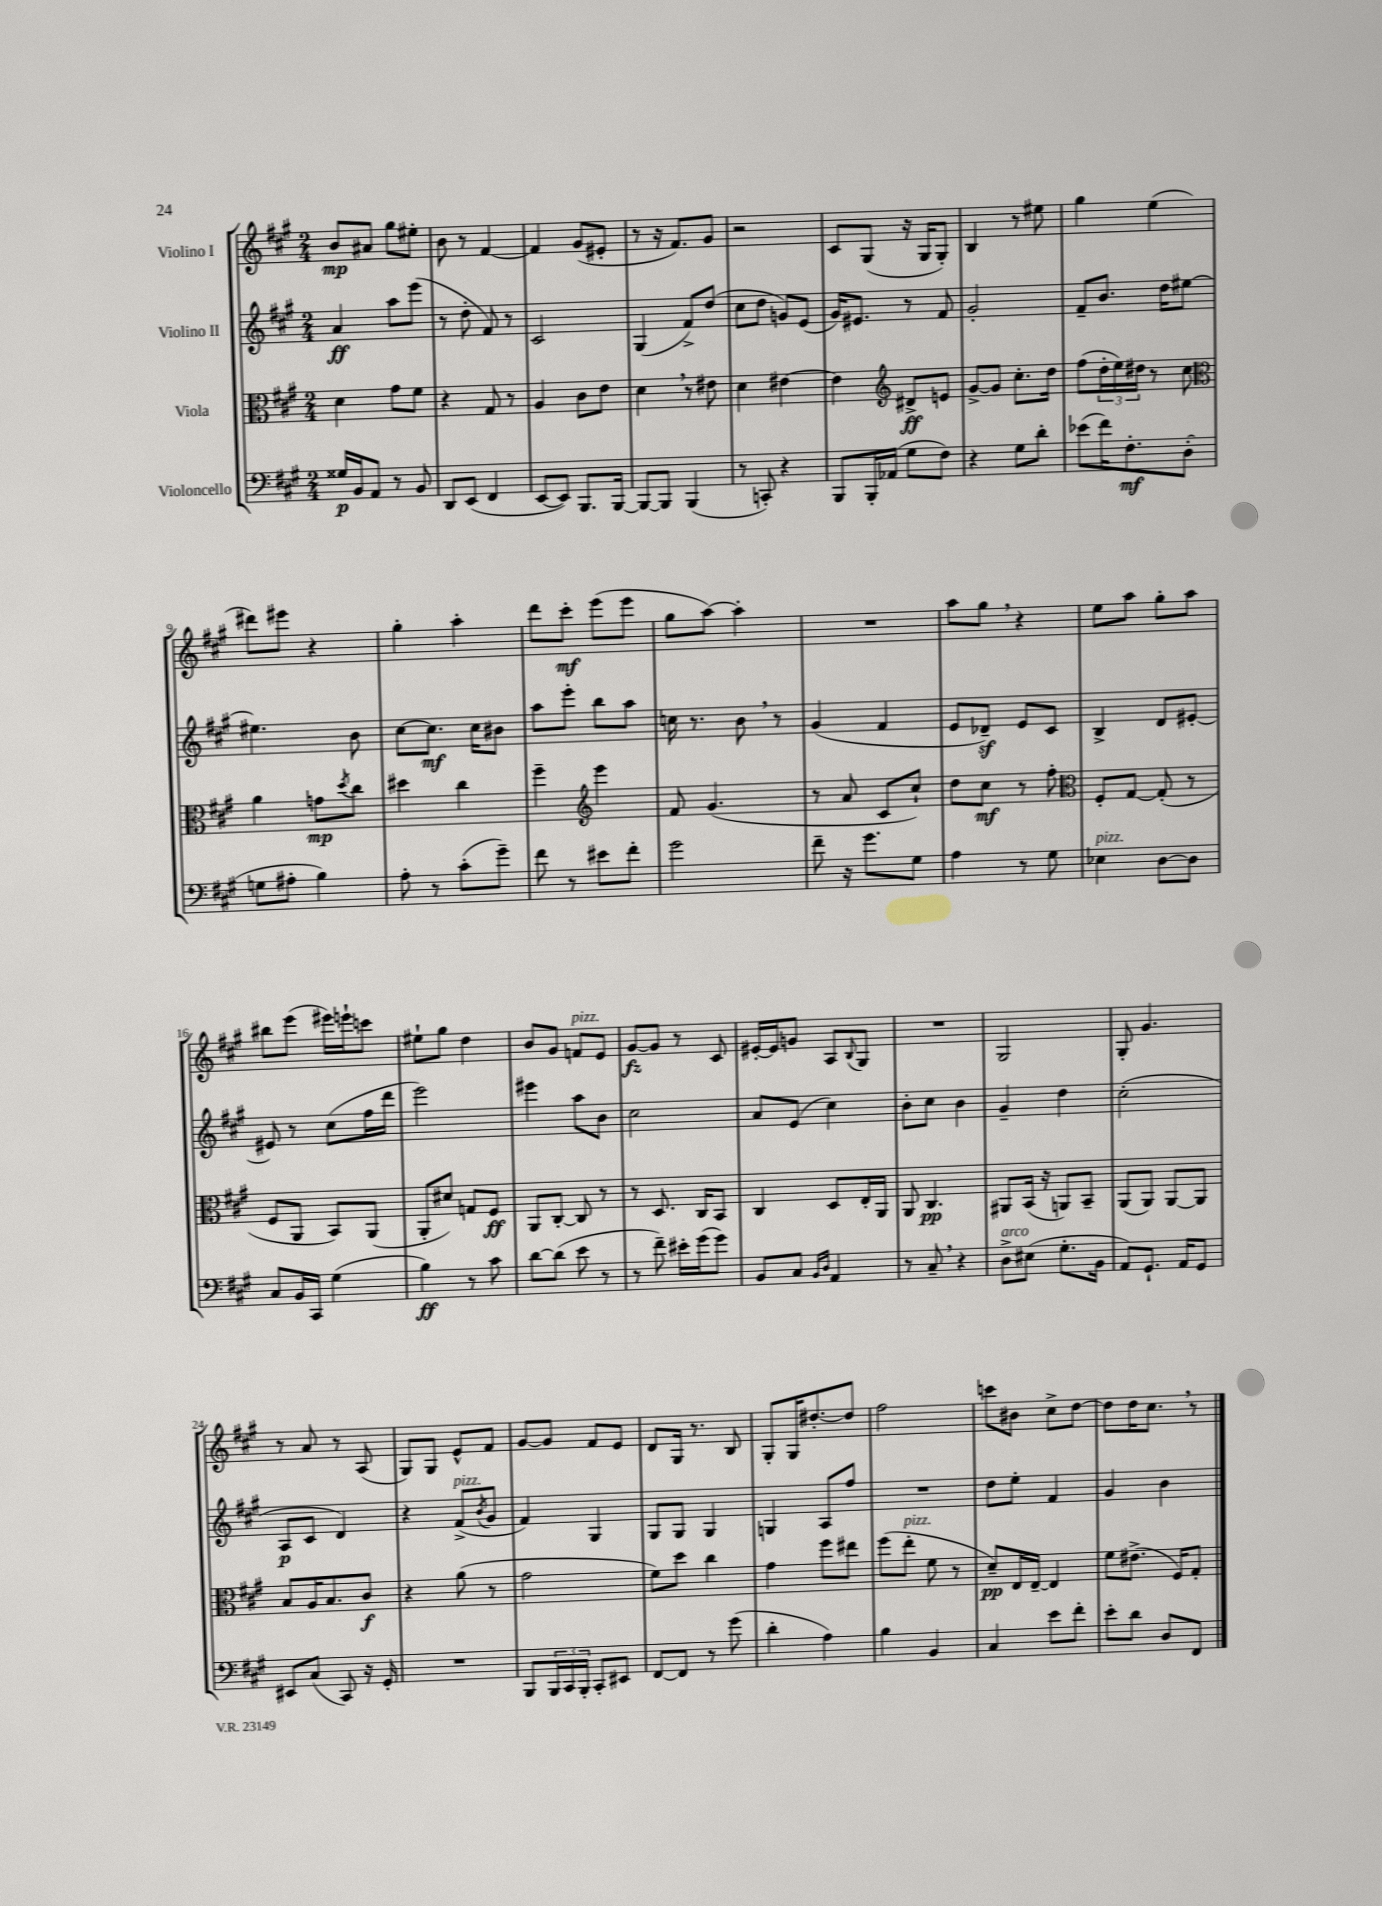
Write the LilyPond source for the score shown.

<<
\new StaffGroup <<
\new Staff = "s0" \with { instrumentName = "Violino I" } {
    \clef treble \key a \major \numericTimeSignature \time 2/4
    b'8\mp ais'8 gis''8 eis''8-. |
    b'8 r8 fis'4~ |
    fis'4 gis'8( eis'8-. |
    r8 r16 fis'8.) gis'8 |
    r2 |
    cis'8 gis8( r16 gis16 gis8-.) |
    b4 r8 eis''8 |
    gis''4 e''4( |
    dis'''8) eis'''8 r4 |
    gis''4-. a''4-. |
    d'''8 cis'''8-.\mf e'''8( e'''8 |
    gis''8 a''8~) a''4-. |
    R2 |
    a''8 gis''8 \breathe r4 |
    e''8 a''8 gis''8-. a''8 |
    bis''8 e'''8( eis'''16) e'''16-! c'''8 |
    eis''8-! gis''8 d''4 |
    b'8 gis'8 f'8^\markup { \italic "pizz." } e'8 |
    gis'8~\fz gis'8 r8 cis'8 |
    eis'16~-. eis'16 g'8 a8 \appoggiatura { b8 } gis8 |
    R2 |
    gis2 |
    gis8-. gis'4. |
    r8 a'8 r8 a8( |
    gis8) gis8 e'8-^ fis'8 |
    gis'8~ gis'8 fis'8 e'8 |
    d'8 gis16 r8. b8 |
    gis8-. gis16 dis''8.~-. dis''8 |
    fis''2 |
    c'''8 bis'8 cis''8-> d''8~ |
    d''8 d''16 cis''8. \breathe r8 \bar "|." |
}
\new Staff = "s1" \with { instrumentName = "Violino II" } {
    \clef treble \key a \major \numericTimeSignature \time 2/4
    a'4\ff a''8 e'''8( |
    r8 d''8-. fis'8) r8 |
    cis'2 |
    gis4( fis'8->) d''8( |
    cis''8 d''8 g'8) e'8( |
    gis'16) eis'8. r8 fis'8 |
    gis'2-. |
    fis'8-- b'8. d''16 eis''8~ |
    eis''4. b'8 |
    cis''8~ cis''8.\mf cis''16 bis'8 |
    a''8 e'''8-. b''8 a''8 |
    c''16 r8. b'8 \breathe r8 |
    gis'4( fis'4 |
    e'8 des'8--\sf) e'8 cis'8 |
    b4-> d'8 eis'8~-. |
    eis'8 r8 cis''8( fis''16 d'''16 |
    e'''2) |
    eis'''4 a''8 b'8 |
    cis''2 |
    a'8 e'8( cis''4) |
    b'8-. cis''8 b'4 |
    gis'4-- d''4 |
    cis''2-.( |
    a8\p cis'8 d'4) |
    r4 fis'8->^\markup { \italic "pizz." }( \acciaccatura { b'8 } gis'8 |
    fis'4) gis4 |
    gis8 gis8 gis4 |
    g4 a8 fis''8 |
    R2 |
    d''8 e''8-. fis'4 |
    gis'4 b'4 \bar "|." |
}
\new Staff = "s2" \with { instrumentName = "Viola" } {
    \clef alto \key a \major \numericTimeSignature \time 2/4
    d'4 gis'8 fis'8 |
    r4 gis8 r8 |
    a4 cis'8 e'8 |
    d'4 \breathe r8 eis'8 |
    d'4 eis'4~ |
    eis'4 \clef treble dis'8->\ff e'8 |
    gis'8~-> gis'8 cis''8.-. d''16 |
    fis''8( \tuplet 3/2 { d''16-. e''16) dis''16 } r8 cis''8 |
    \clef alto a'4 g'8\mp \acciaccatura { d''8 } cis''8 |
    dis''4 cis''4 |
    fis''4-- \clef treble e'''4 |
    fis'8 gis'4.( |
    r8 a'8 cis'8 cis''8-!) |
    d''8 cis''8\mf r8 fis''8-. |
    \clef alto fis8-. gis8~ gis8-.( r8 |
    fis8 a,8 b,8) a,8( |
    a,8-. dis'8) g8 fis8\ff |
    a,8 cis8~-. cis8 r8 |
    r8 d8. cis16 b,8 |
    cis4 d8 e16-. a,16 |
    a,8 cis4.\pp |
    ais,8 b,16( r16 a,8) b,8-- |
    a,8( a,8) a,8~ a,8 |
    b8 a16 b8. cis'8\f |
    r4 a'8( r8 |
    gis'2 |
    fis'8) d''8 cis''4 |
    gis'4 fis''8 eis''8 |
    fis''8( e''8-.^\markup { \italic "pizz." } fis'8 r8 |
    d'8--\pp) e16 e16~-- e4 |
    fis'8 eis'8.->( fis16) gis8-. \bar "|." |
}
\new Staff = "s3" \with { instrumentName = "Violoncello" } {
    \clef bass \key a \major \numericTimeSignature \time 2/4
    gisis16\p b,16 a,8 r8 b,8 |
    d,8 e,8( fis,4 |
    e,8~ e,8) b,,8. b,,16~ |
    b,,8~ b,,8 b,,4( |
    r8 c,8-.) r4 |
    b,,8 b,,16-. aes,16( gis8 fis8) |
    r4 gis8 d'8-. |
    ees'8( fis'16) fis8.-.\mf d8-.( |
    g8 ais8-. b4) |
    a8-. r8 cis'8-.( gis'8--) |
    fis'8 r8 eis'8 fis'8-. |
    gis'2 |
    fis'8-- r16 gis'8. gis8 |
    a4 r8 gis8 |
    ees4^\markup { \italic "pizz." } d8~ d8 |
    cis8 b,16 cis,16 gis4( |
    b4\ff) r8 cis'8 |
    d'8~ d'8( e'8 r8 |
    r8 fis'8--) eis'16-. gis'16( gis'8) |
    b,8 cis8 \grace { b,16 d16 } a,4 |
    r8 cis8-- \breathe r4 |
    d8->^\markup { \italic "arco" } eis8( gis8.-. b,16 |
    a,8) gis,8.-! a,16 gis,8 |
    eis,8 cis8( cis,8) r16 gis,16-. |
    R2 |
    b,,8 \tuplet 3/2 { b,,16 cis,16 b,,16-. } cis,8-. eis,8 |
    fis,8~ fis,8 r8 gis'8( |
    d'4-. a4) |
    b4 b,4 |
    cis4 e'8 fis'8-. |
    e'8-. d'8 d8 fis,8 \bar "|." |
}
>>
>>
